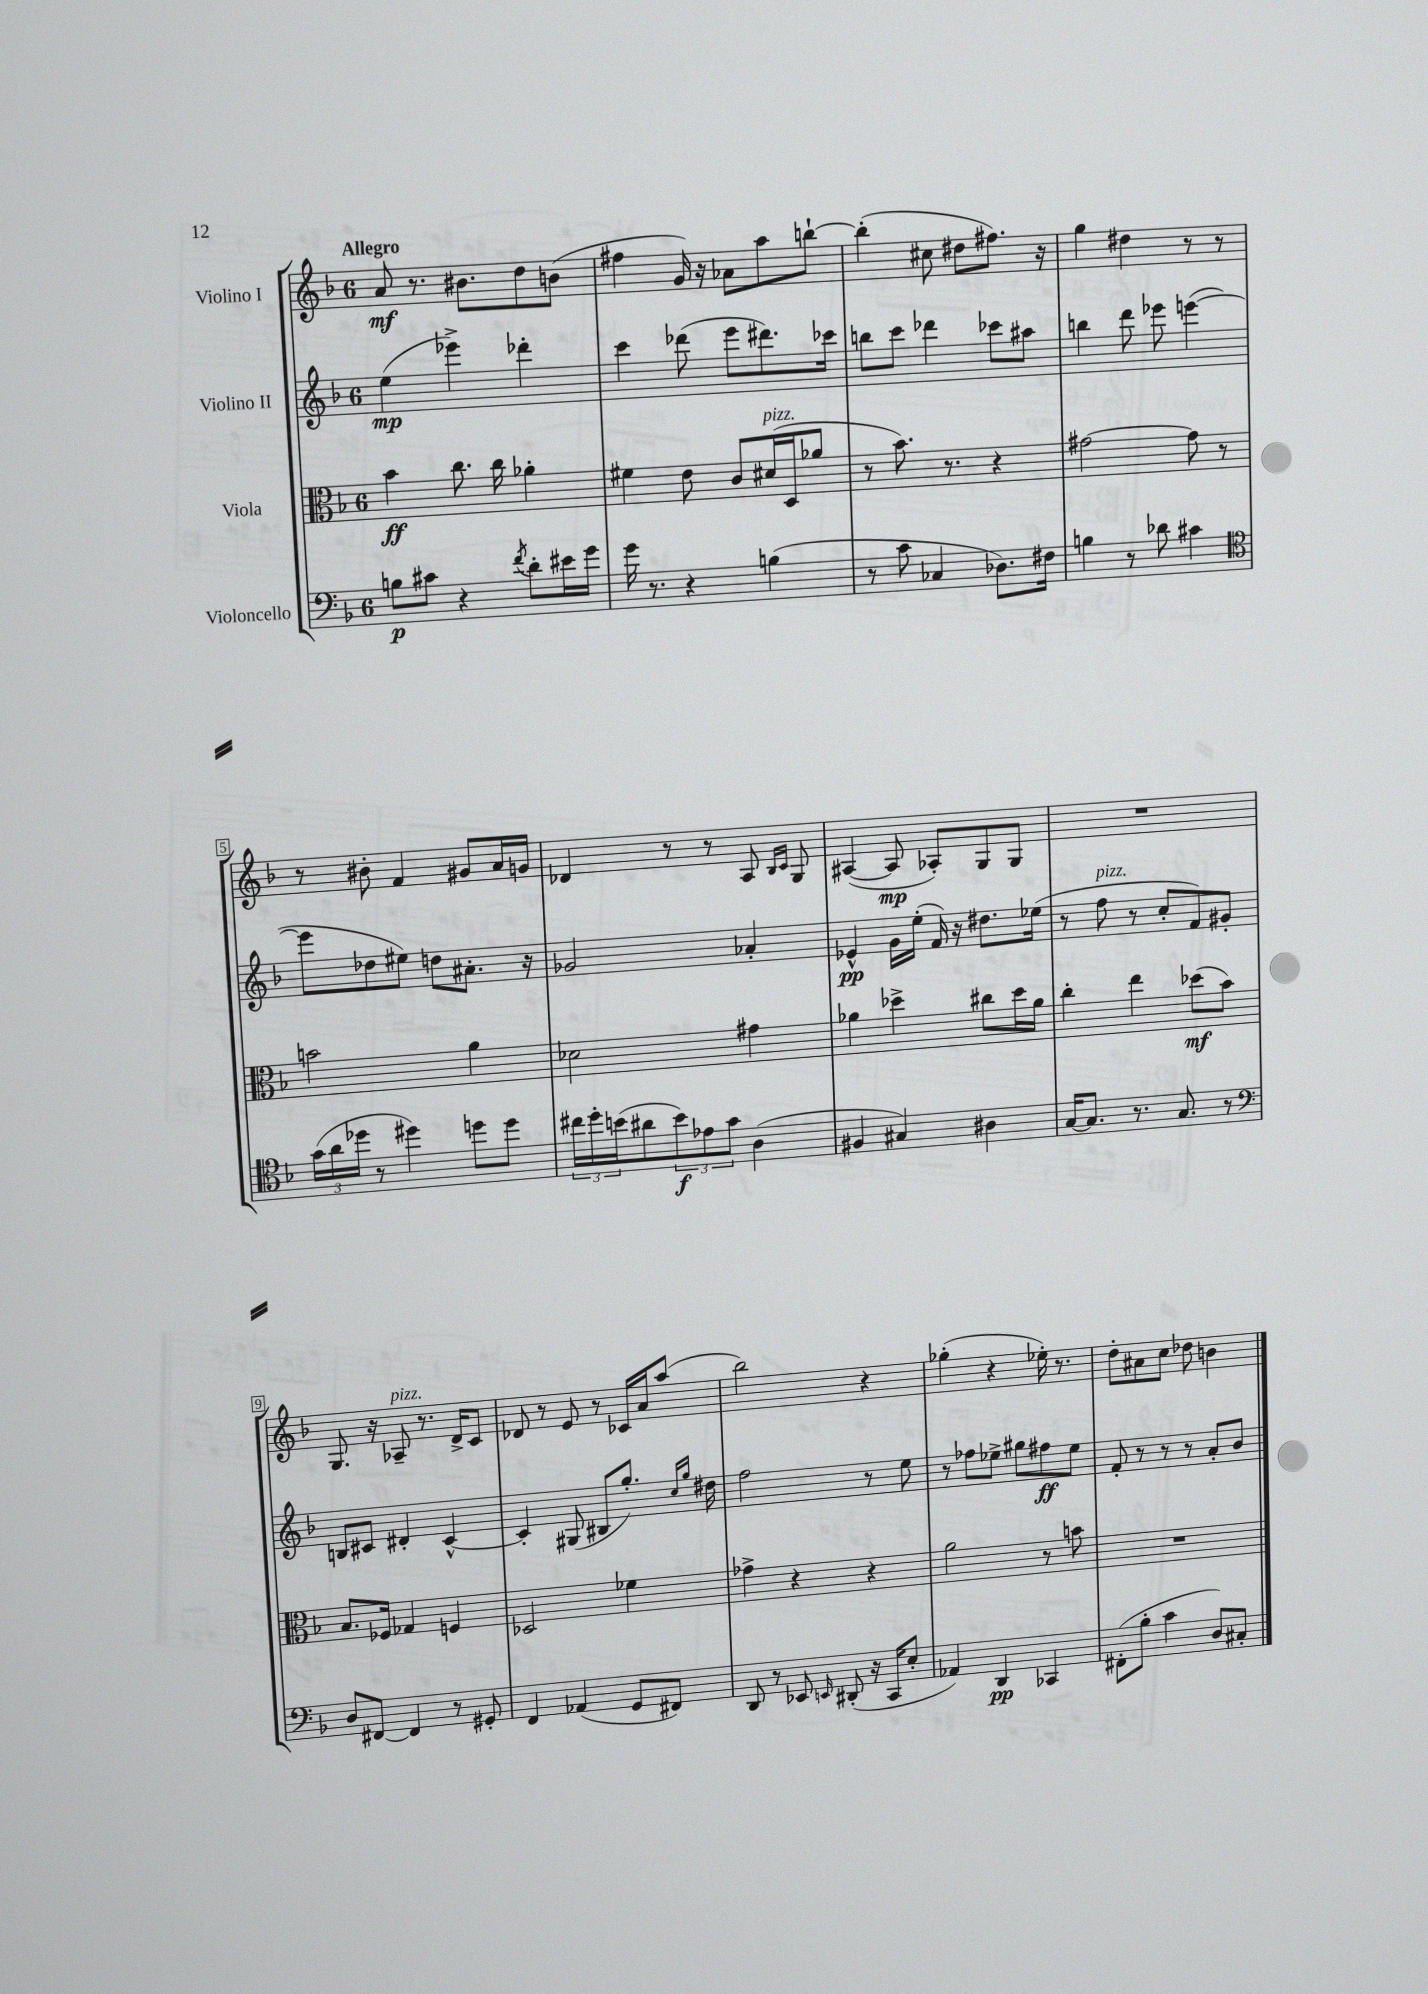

**kern	**kern	**kern	**kern
*staff4	*staff3	*staff2	*staff1
*clefF4	*clefC3	*clefG2	*clefG2
*k[b-]	*k[b-]	*k[b-]	*k[b-]
*M6/8	*M6/8	*M6/8	*M6/8
8B\L	4b-\	(4ee\	8a/
8c#\J	.	.	8.r
4r	8.cc\	4eee-^\)	.
.	.	.	8.b#\L
.	16cc\	.	.
8qf/	.	.	.
8d'\L	4a-'\	4ddd-'\	8dd\
16e#\L	.	.	(8b\J
16g\JJ	.	.	.
=	=	=	=
16g\	4f#\	4ccc\	4ff#\
8.r	.	.	.
4r	8e\	(8ddd-\	16g/)
.	.	.	16r
.	8c/L	8eee\L	8a-\L
(4B\	(16d#/L	8.ddd#\)	8aa\
.	16D/J	.	.
.	8a-/J	.	[8bb`\J
.	.	16ccc-\Jk	.
=	=	=	=
8r	8r	8bb\L	(4bb'\]
8c\	8.b-\)	8ccc\J	.
4C-/	.	4ddd-\	8cc#\
.	8.r	.	.
.	.	.	8dd#\L
8.D-\L)	4r	8ccc-\L	8.ff#\J)
.	.	8aa#\J	.
16F#\Jk	.	.	16r
=	=	=	=
4B\	[2g#\	4bb\	4gg\
8r	.	8ddd\	4dd#\
8d-\	.	8eee-\	.
4c#\	8g#\]	([4eee\	8r
.	8r	.	8r
=	=	=	=
*clefC4	*	*	*
(24g\LL	2b\	8eee\]L	8r
24a\	.	.	.
24dd-\JJ	.	.	.
8r	.	8dd-\	8b#'\
4dd#\)	.	8ee#\J)	4f/
.	.	8dd\L	.
8dd\L	4a\	8.a#'\J	8g#/L
8dd\J	.	.	16a/L
.	.	16r	16g/JJ
=	=	=	=
24cc#\LL	2d-\	2g-/	4d-/
24dd'\	.	.	.
(24b\J	.	.	.
8a#\	.	.	.
12b\)	.	.	8r
12e-\	.	.	.
.	.	.	8r
12g\J	.	.	.
(4A\	4g#\	4a-'/	8A/
.	.	.	16qqB-/LL
.	.	.	16qqc/JJ
.	.	.	8G/
=	=	=	=
4F#/	4a-\	4e-^^/	([4A#/
4G#/)	4dd-^\	16g\LL	8A#/]
.	.	(16ee'\JJ	.
.	.	16f/)	8A-'/L)
.	.	16r	.
4A#\	8cc#\L	8.dd#\L	8G/
.	16dd-\L	.	8G/J
.	16a-\JJ	(16ee-\Jk	.
=	=	=	=
[16G/LK	4cc'\	8r	2.r
8.G/]J	.	.	.
.	.	8ff\	.
8.r	4ee\	8r	.
.	.	8cc'/L	.
8.G/	.	.	.
.	(8dd-\L	8f/)	.
8r	8b-\J)	8g#'/J	.
=	=	=	=
*clefF4	*	*	*
8D/L	8.B-/L	8B/L	8.G/
[8FF#/J	.	8c#/J	.
.	16F-/Jk	.	16r
4FF#/]	4G-/	4d#'/	8A-~/
.	.	.	8.r
8r	4F/	[4c#^^/	.
.	.	.	16d^/LK
8GG#'/	.	.	8c/J
=	=	=	=
4FF/	2D-/	4c#'/]	8d-/
.	.	.	8r
(4AA-/	.	(8G#/	8e/
.	.	8B#/L	8r
8GG/L	4f-\	8.gg'/J)	16c-/LL
.	.	.	16a/J
8FF#/J)	.	.	(8aa/J
.	.	16qqcc/LL	.
.	.	16qqgg/JJ	.
.	.	16dd#\	.
=	=	=	=
8DD/	4g-^\	2ff\	2bb-\)
8r	.	.	.
8EE-/	4r	.	.
16qqEE/	.	.	.
(8DD#'/	.	.	.
16r	4r	8r	4r
16CC/LK	.	.	.
8E'/J	.	8ee\	.
=	=	=	=
4AA-/)	2a\	8r	(4gg-'\
.	.	8ff-\L	.
4DD/	.	8ee-^\J	4r
.	.	8gg#\L	.
4CC-/	8r	8ff#\	16ee-'\)
.	.	.	8.r
.	8b\	8ee-\J	.
=	=	=	=
(8FF#'\L	2.r	8f'/	8dd'\L
8B-'\J	.	8r	8a#\
4c\	.	8r	8cc\J
.	.	8r	8dd-\
8D/L)	.	8a'/L	4b\
8C#'/J	.	8b-/J	.
==	==	==	==
*-	*-	*-	*-
